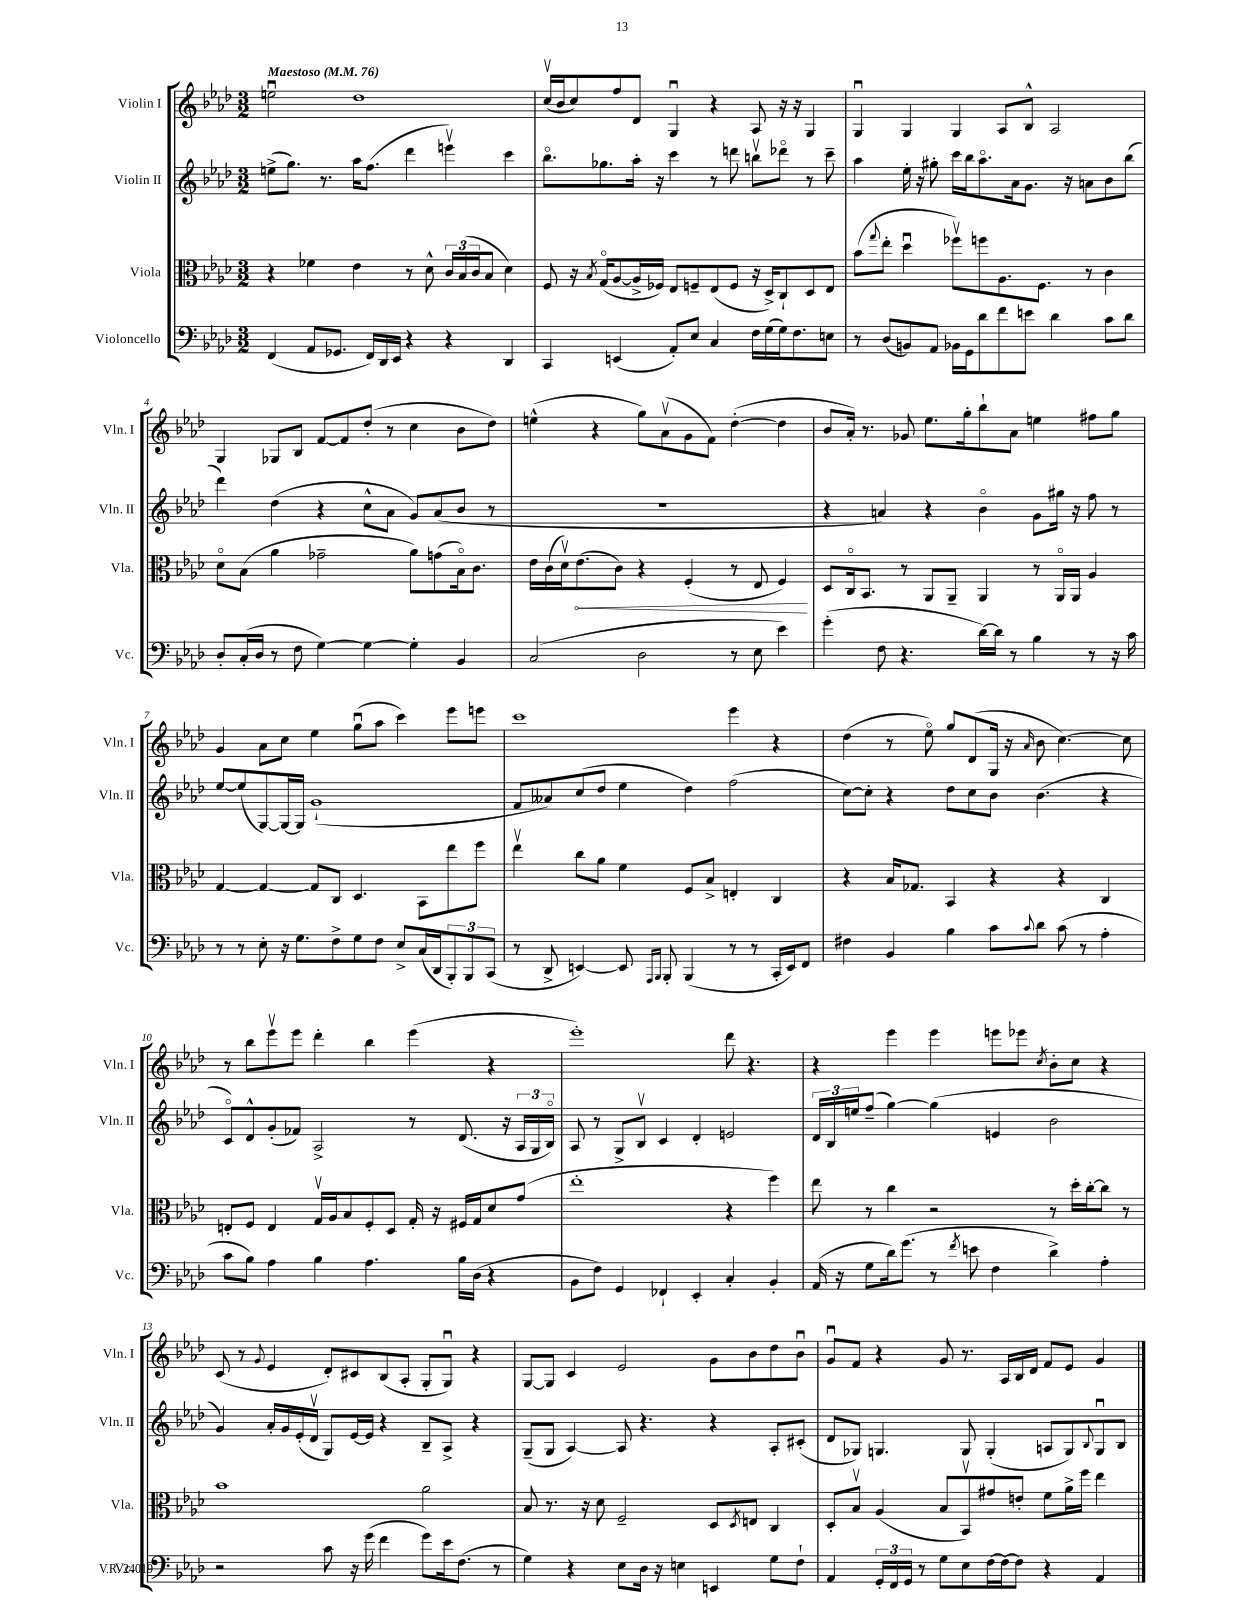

**kern	**kern	**kern	**kern
*staff4	*staff3	*staff2	*staff1
*clefF4	*clefC3	*clefG2	*clefG2
*k[b-e-a-d-]	*k[b-e-a-d-]	*k[b-e-a-d-]	*k[b-e-a-d-]
*M3/2	*M3/2	*M3/2	*M3/2
*MM76	*MM76	*MM76	*MM76
(4FF/	4r	(8ee^\L	2eeu\
.	.	8.gg\J)	.
8AA-/L	4f-\	.	.
.	.	8.r	.
8.GG-/J	.	.	.
.	4e-\	16aa-\LK	1dd-
16FF/LL)	.	(8.ff\J	.
16DD-/	.	.	.
16EE-/JJ	.	.	.
4r	8r	4ddd-\	.
.	8d-^^\	.	.
4r	24c/LL	4eeev\)	.
.	(24B-/	.	.
.	24c/J	.	.
.	8B-/J	.	.
4DD-/	4d-\)	4ccc\	.
=	=	=	=
4CC/	8F/	8.bb-o\L	(16ccv/LL
.	.	.	16b-/J
.	16r	.	8cc/)
.	8qB-/	.	.
.	(16Go/LK	8.gg-\	.
(4EE/	[8A-/	.	8ff/
.	16A-^/]L	16aa-'\Jk	8d-/J
.	16F-/JJ)	16r	.
8AA-'/L)	8E-/L	4ccc\	4Gu/
8E-/J	8F~/	.	.
4C/	(8E-/	8r	4r
.	8F/J	8ddd\	.
16F\LL	16r	8bbv\L	8A-/
(16G\	16D-^/LK)	.	.
16G\J)	8C`/	8ddd-o\J	16r
8.F\	.	.	16r
.	8D-/	8r	4G/
8E\J	8E-/J	8ccc~\	.
=	=	=	=
8r	(8b-\L	4aa-\	4Gu/
.	8qqgg/	.	.
(8D-/L	8ee-'\J	.	.
8BB/)	4dd-u\	16ee-'\	4G/
.	.	16r	.
8AA-/J	.	8gg#'\	.
16BB-\LL	8ff-v\L)	16ccc\LL	4G/
16GG\J	.	16bb-\J	.
8d-\	8ff\	8.aa-o\	.
8f\	8.A-\	.	8A-/L
.	.	16a-\k	.
8e\J	.	8.g\J	8B-^^/J
.	8.F\J	.	.
4d-\	.	.	2A-/
.	.	16r	.
.	8r	8a\L	.
8c\L	4c\	8b-\	.
8d-\J	.	(8bb-\J	.
=	=	=	=
8D-'/L	8d-o\L	4ddd-\)	4G/
(16C'/L	(8B-\J	.	.
16D-/JJ	.	.	.
8r	4a-\	(4dd-\	8G-/L
8F\	.	.	8B-/J
[4G\)	2g-~\	4r	[8f/L
.	.	.	8f/]
4G\_	.	8cc^^\L	(8dd-'/J
.	.	8a-\J	8r
4G'\]	8a-\L)	8g/L)	4cc\
.	(8g\	(8a-/	.
4BB-/	16B-o\k)	8b-/J	8b-\L
.	8.c\J	.	.
.	.	8r	8dd-\J)
=	=	=	=
(2C/	16e-\LL	1.r	(4ee^^\
.	(16c\	.	.
.	16d-v\J)	.	.
.	(8.e-\	.	.
.	.	.	4r
.	8c\J)	.	.
2D-\	4r	.	8gg\L)
.	.	.	(8a-v\
.	(4F'/	.	8g\
.	.	.	8f\J)
8r	8r	.	([4dd-'\
8E-\	8E-/	.	.
4e-\)	4F/)	.	4dd-\]
=	=	=	=
(4g'\	8D-/L	4r	8b-/L
.	16Co/k	.	16a-'/Jk)
.	8.BB-/J	.	8.r
8F\	.	4a/)	.
4.r	8r	.	8g-/
.	8AA-/L	4r	8.ee-\L
.	8AA-~/J	.	.
.	.	.	16gg'\k
[16d-\LL)	4AA-/	4b-o\	8bb-`\
16d-\]JJ	.	.	.
8r	.	.	8a-\J
4B-\	8r	8g\L	4ee\
.	16AA-o/LL	16gg#\Jk	.
.	16AA-/JJ	16r	.
8r	4A-/	8ff\	8ff#\L
16r	.	8r	8gg\J
16c\	.	.	.
=	=	=	=
8r	[4G/	[8ee-/L	4g/
8r	.	(8ee-/]	.
8E-'\	4G/_	[8G/)	8a-\L
16r	.	16G/_L	8cc\J
8.G\L	.	16G/]JJ	.
.	8G/]L	(1g`	4ee-\
8F^\	8C/J	.	.
8G\	4.D-/	.	(8ggu\L
8F\J	.	.	8aa-\J
8E-^/L	.	.	4ccc\)
(16C/L	8BB-\L	.	.
16DD-/J	.	.	.
12BBB-'/)	8ee-\	.	8eee-\L
12BBB-/	.	.	.
.	8ff\J	.	8eee\J
(12CC/J	.	.	.
=	=	=	=
8r	4ee-v\	8f/L	1ccc
8DD-^/	.	8a--/)	.
[4EE/)	8cc\L	(8cc/	.
.	8a-\J	8dd-/J	.
8EE/]	4f\	4ee-\	.
16qqAAA-/LL	.	.	.
16qqBBB-/JJ	.	.	.
8BBB-'/	.	.	.
(4BBB-/	8F/L	4dd-\)	.
.	8B-^/J	.	.
8r	4E'/	(2ff\	4eee-\
8r	.	.	.
16CC'/LL	4C/	.	4r
16EE/J)	.	.	.
8FF/J	.	.	.
=	=	=	=
4F#\	4r	[8cc\L)	(4dd-\
.	.	8cc'\]J	.
4BB-/	16B-/LK	4r	8r
.	8.G-/J	.	.
.	.	.	8ee-o\)
4B-\	4BB-/	8dd-\L	8gg/L
.	.	8cc\	(8d-/
8c\L	4r	8b-\J	16G/Jk
.	.	.	16r
8qqc/	.	.	16qqa-/
8d-\J	.	(4.b-\	8b-\
(8c\	4r	.	[4.cc\)
8r	.	.	.
4A-'\	4C/	4r	.
.	.	.	8cc\]
=	=	=	=
8c\L	8E'/L	8co/L)	8r
8B-\J)	8F/J	8d-^^/	8bb-\L
4A-\	4E/	(8g'/	8eee-v\
.	.	8f-/J)	8eee-\J
4B-\	16Gv/LL	2A-^/	4ddd-'\
.	16A-/J	.	.
.	8B-/	.	.
4.A-\	8F'/	.	4bb-\
.	8D-/J	.	.
.	16G'/	8r	(4eee-\
.	16r	.	.
16B-\LL	16F#/LL	(8.d-/	.
(16D-\JJ	16G/J	.	.
4r	8d-/	.	4r
.	.	16r	.
.	(8g/J	24A-/LL	.
.	.	24G/	.
.	.	24B-o/JJ)	.
=	=	=	=
8BB-\L	1ee-'	8A-/	1eee-')
8F\J)	.	8r	.
4GG/	.	8G^/L	.
.	.	8B-v/J	.
4FF-`/	.	4c/	.
4EE-'/	.	4d-'/	.
4C'/	4r	2e/	8ddd-\
.	.	.	4.r
4BB-'/	4ff\)	.	.
=	=	=	=
(16AA-/	8ee-\	24d-/LL	4r
.	.	24B-/	.
16r	.	.	.
.	.	24ee/J	.
8G\L	8r	(8ff~/J	.
16d-\k)	4cc\	[4gg\)	4eee-\
(8.g\J	.	.	.
8r	2r	(4gg\]	4eee-\
8qf/	.	.	.
8e\	.	.	.
4F\	.	4e/	8eee\L
.	.	.	8eee-\J
.	.	.	8qcc/
4d-^\)	8r	2b-\	8b-'\L
.	16dd-'\LL	.	8cc\J
.	[16cc'\J	.	.
4A-'\	8cc\]J	.	4r
.	8r	.	.
=	=	=	=
2r	1b-	4g/)	(8c/
.	.	.	8r
.	.	.	8qqg/
.	.	16a-'/LL	4e-/
.	.	16g/	.
.	.	(16e-'/	.
.	.	16d-v/JJ	.
8c\	.	8G/L)	8d-'/L)
16r	.	[16e-/L	8c#/
(16g\	.	16e-/]JJ	.
4f\	.	4r	(8B-/
.	.	.	8A-'/J
8g\L)	2a-\	8B-~/L	8G'/L
16e-\k	.	8A-^/J	8Gu/J)
(8.F\J	.	.	.
.	.	4r	4r
8r	.	.	.
=	=	=	=
4G\)	8B-/	(8G~/L	[8G/L
.	8.r	8G/J	8G/]J
4r	.	[4A-/)	4c/
.	16r	.	.
.	8d-\	.	.
8E-\L	2F~/	8A-/]	2e-/
16D-\Jk	.	4.r	.
16r	.	.	.
4E\	.	.	.
4EE/	8D-/L	4r	8g\L
.	8qD-/	.	.
.	8E/J	.	8b-\
8G\L	4C/	8A-'/L	8dd-\
8F`\J	.	(8c#'/J	8b-u\J
=	=	=	=
4AA-/	8D-'/L	8d-/L	8gu/L
.	8B-v/J	8G-/J)	8f/J
24GG'/LL	(4A-/	4.G/	4r
24FF/	.	.	.
24GG/JJ	.	.	.
8r	.	.	.
8G\L	8B-/L	.	8g/
8E-\	8BB-v/)	8G/	8.r
[16F\L	8g#/	(4G'/	.
16F\_J	.	.	16A-/LL
8F\]J	8e'/J	.	16B-/
.	.	.	16d-/JJ
4r	8f\L	8A/L	8f/L
.	16a-^\L	8G/)	8e-/J
.	16ff\JJ	.	.
.	.	8qqB-/	.
4AA-/	4ee-\	8Gu/	4g/
.	.	8B-/J	.
==	==	==	==
*-	*-	*-	*-
